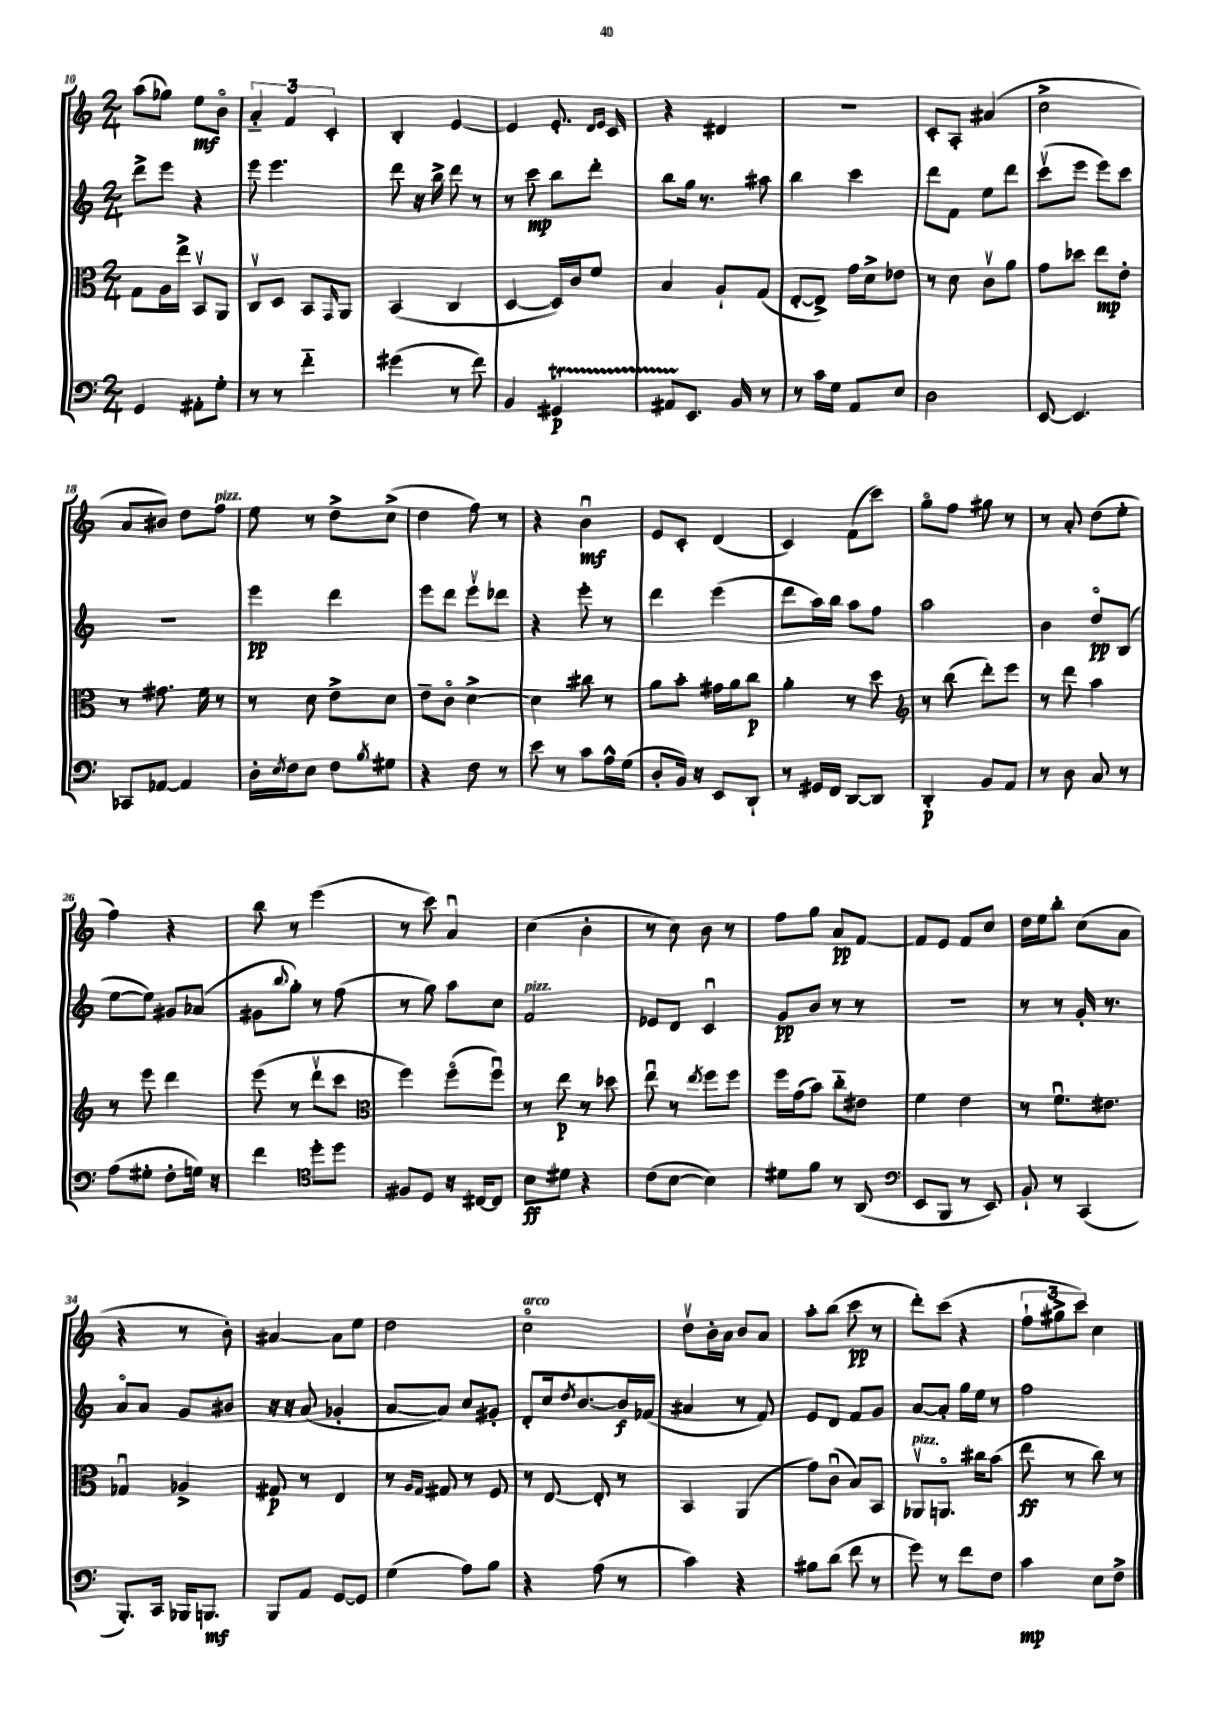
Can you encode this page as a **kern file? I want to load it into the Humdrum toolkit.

**kern	**dynam	**kern	**dynam	**kern	**dynam	**kern	**dynam
*part4	*part4	*part3	*part3	*part2	*part2	*part1	*part1
*staff4	*staff4	*staff3	*staff3	*staff2	*staff2	*staff1	*staff1
*clefF4	*	*clefC3	*	*clefG2	*	*clefG2	*
*k[]	*	*k[]	*	*k[]	*	*k[]	*
*M2/4	*	*M2/4	*	*M2/4	*	*M2/4	*
=10	=10	=10	=10	=10	=10	=10	=10
4GG/	.	8G\L	.	8ddd^\L	.	(8aa\L	.
.	.	16A\L	.	8eee\J	.	8gg-X\J)	.
.	.	16ee^\JJ	.	.	.	.	.
8AA#X'\L	.	8BBv/L	.	4r	.	8ee\L	mf
8G'\J	.	8AA/J	.	.	.	8b\J	.
=11	=11	=11	=11	=11	=11	=11	=11
8r	.	8Cv/L	.	8eee\	.	6a/	.
8r	.	8D/J	.	4.eee\	.	.	.
.	.	.	.	.	.	6f/	.
4f\	.	8BB/L	.	.	.	.	.
.	.	.	.	.	.	6c'/	.
.	.	16qqGG/	.	.	.	.	.
.	.	8AA/J	.	.	.	.	.
=12	=12	=12	=12	=12	=12	=12	=12
(4g#X\	.	(4BB/	.	8ddd\	.	4B'/	.
.	.	.	.	16r	.	.	.
.	.	.	.	16bb^\	.	.	.
8r	.	4C/	.	8ddd\	.	[4e/	.
8f\)	.	.	.	8r	.	.	.
=13	=13	=13	=13	=13	=13	=13	=13
4BB/	.	[4D/	.	8r	.	4e/]	.
.	.	.	.	8ccc\	mp	.	.
4GG#Xt/	p	16D/LL])	.	8bb\L	.	8.e'/	.
.	.	16c/J	.	.	.	.	.
.	.	8f/J	.	8ddd'\J	.	.	.
.	.	.	.	.	.	16qqd/LL	.
.	.	.	.	.	.	16qqe/JJ	.
.	.	.	.	.	.	16c/	.
=14	=14	=14	=14	=14	=14	=14	=14
8AA#XTTT/L	.	4B/	.	8bb\L	.	4r	.
8.EE/J	.	.	.	16gg\Jk	.	.	.
.	.	.	.	8.r	.	.	.
.	.	8A`/L	.	.	.	4d#X/	.
16BB/	.	.	.	.	.	.	.
8r	.	(8G/J	.	8aa#X\	.	.	.
=15	=15	=15	=15	=15	=15	=15	=15
8r	.	[8E'/L	.	4bb\	.	2r	.
16c\LL	.	8E^/J])	.	.	.	.	.
16G\JJ	.	.	.	.	.	.	.
8AA/L	.	16g\LL	.	4ccc\	.	.	.
.	.	16d^\J	.	.	.	.	.
8E/J	.	8e-X\J	.	.	.	.	.
=16	=16	=16	=16	=16	=16	=16	=16
2D\	.	8r	.	8ddd\L	.	8c'/L	.
.	.	8d\	.	8f\J	.	8A'/J	.
.	.	8cv\L	.	8ee\L	.	(4a#X/	.
.	.	8a\J	.	8ddd\J	.	.	.
=17	=17	=17	=17	=17	=17	=17	=17
[8EE/	.	8g\L	.	(8cccv\L	.	2cc^\	.
4.EE/]	.	8dd-X\J	.	8eee\J	.	.	.
.	.	8ee\L	mp	8eee\L)	.	.	.
.	.	8e'\J	.	8ccc\J	.	.	.
!!LO:LB:g=z
=18	=18	=18	=18	=18	=18	=18	=18
8CC-X/L	.	8r	.	2r	.	8a/L	.
[8AA-X/J	.	8.g#X\	.	.	.	8b#X/J)	.
4AA-/]	.	.	.	.	.	8dd\L	.
.	.	16f\	.	.	.	.	.
!	!	!	!	!	!	!LO:TX:a:i:t=pizz.	!
.	.	8r	.	.	.	8ff\J	.
=19	=19	=19	=19	=19	=19	=19	=19
16D'\LL	.	8r	.	4eee\	pp	8ee\	.
8qE/	.	.	.	.	.	.	.
16F\J	.	.	.	.	.	.	.
8E\J	.	8d\	.	.	.	8r	.
8F\L	.	8e^\L	.	4ddd\	.	8dd^\L	.
8qB/	.	.	.	.	.	.	.
8G#X\J	.	8d\J	.	.	.	(8cc^\J	.
=20	=20	=20	=20	=20	=20	=20	=20
4r	.	8e~\L	.	8eee\L	.	4dd\	.
.	.	8c\J	.	8ddd\J	.	.	.
8F\	.	[4d^\	.	8eeev\L	.	8ff\)	.
8r	.	.	.	8ddd-X\J	.	8r	.
=21	=21	=21	=21	=21	=21	=21	=21
8e\	.	4d\]	.	4r	.	4r	.
8r	.	.	.	.	.	.	.
8c\L	.	8cc#X\	.	8eee'\	.	4bu\	mf
16A^^\L	.	8r	.	8r	.	.	.
(16G\JJ	.	.	.	.	.	.	.
=22	=22	=22	=22	=22	=22	=22	=22
8D'/L	.	8a\L	.	4ddd\	.	8e/L	.
16BB/Jk)	.	8b'\J	.	.	.	8c'/J	.
16r	.	.	.	.	.	.	.
8EE/L	.	16g#X\LL	.	(4eee\	.	(4d/	.
.	.	16a\J	.	.	.	.	.
8DD`/J	.	8cc\J	p	.	.	.	.
=23	=23	=23	=23	=23	=23	=23	=23
8r	.	4a'\	.	8ddd\L	.	4c/)	.
16GG#X/LL	.	.	.	16aa\L)	.	.	.
16FF/JJ	.	.	.	16bb\JJ	.	.	.
[8DD/L	.	8r	.	8aa\L	.	(8f\L	.
8DD/J]	.	8dd\	.	8ff\J	.	8ccc\J)	.
=24	=24	=24	=24	=24	=24	=24	=24
*	*	*clefG2	*	*	*	*	*
4DD'/	p	8r	.	2aa\	.	8gg\L	.
.	.	(8bb\	.	.	.	8ff\J	.
8BB/L	.	8ddd'\L)	.	.	.	8gg#X\	.
8AA/J	.	8eee\J	.	.	.	8r	.
=25	=25	=25	=25	=25	=25	=25	=25
8r	.	8r	.	4b\	.	8r	.
8D\	.	8ddd\	.	.	.	8a'/	.
8C/	.	4aa\	.	8dd/L	pp	(8dd\L	.
8r	.	.	.	(8B/J	.	8ee'\J	.
!!LO:LB:g=z
=26	=26	=26	=26	=26	=26	=26	=26
(8A\L	.	8r	.	[8ee\L	.	4ff\)	.
8G#X'\J	.	8eee\	.	8ee\J])	.	.	.
8F'\L	.	4ddd\	.	8g#X/L	.	4r	.
16Gn\Jk)	.	.	.	(8a-X/J	.	.	.
16r	.	.	.	.	.	.	.
=27	=27	=27	=27	=27	=27	=27	=27
4f\	.	(8eee\	.	8g#X\L	.	8bb\	.
.	.	.	.	8qqbb/	.	.	.
.	.	8r	.	8gg'\J)	.	8r	.
*clefC4	*	*	*	*	*	*	*
8dd'\L	.	8dddv\L	.	8r	.	(4eee\	.
8dd\J	.	8ccc\J	.	(8ff\	.	.	.
=28	=28	=28	=28	=28	=28	=28	=28
*	*	*clefC3	*	*	*	*	*
8F#X/L	.	4ff\)	.	8r	.	8r	.
8D/J	.	.	.	8gg\)	.	8ccc\)	.
16r	.	(8ff\L	.	8aa\L	.	4au/	.
[16C#X/KL	.	.	.	.	.	.	.
8C#/J]	.	8ffu\J)	.	8cc\J	.	.	.
=29	=29	=29	=29	=29	=29	=29	=29
!	!	!	!	!LO:TX:a:i:t=pizz.	!	!	!
8B\L	ff	8r	.	2f/	.	(4cc\	.
8d#X\J	.	8ee\	p	.	.	.	.
4r	.	8r	.	.	.	4b'\	.
.	.	8dd-X\	.	.	.	.	.
=30	=30	=30	=30	=30	=30	=30	=30
(8c\L	.	8eeu\	.	8e-X/L	.	8r	.
[8B\J	.	8r	.	8d/J	.	8cc\)	.
.	.	8qee/	.	.	.	.	.
4B\])	.	8ff\L	.	4cu/	.	8b\	.
.	.	8ff\J	.	.	.	8r	.
=31	=31	=31	=31	=31	=31	=31	=31
8d#X\L	.	16ff\LL	.	8g/L	pp	8ff\L	.
.	.	(16g\J	.	.	.	.	.
8f\J	.	8b\J)	.	8b/J	.	8gg\J	.
8r	.	8cc\L	.	8r	.	8a/L	pp
(8AA/	.	8e#X\J	.	8r	.	[8f/J	.
=32	=32	=32	=32	=32	=32	=32	=32
*clefF4	*	*	*	*	*	*	*
8EE/L	.	4f\	.	2r	.	8f/L]	.
8BBB/J	.	.	.	.	.	8e/J	.
8r	.	4e\	.	.	.	8f/L	.
8EE/)	.	.	.	.	.	8cc/J	.
=33	=33	=33	=33	=33	=33	=33	=33
8BB`/	.	8r	.	8r	.	16dd\LL	.
.	.	.	.	.	.	16ee\J	.
8r	.	8.fu\L	.	8r	.	8bb'\J	.
(4CC/	.	.	.	16g'/	.	(8cc\L	.
.	.	8.e#X\J	.	8.r	.	.	.
.	.	.	.	.	.	8a\J	.
!!LO:LB:g=z
=34	=34	=34	=34	=34	=34	=34	=34
8.BBB'/L)	.	4G-Xu/	.	8a/L	.	4r	.
.	.	.	.	8a/J	.	.	.
16CC/Jk	.	.	.	.	.	.	.
16BBB-X/KL	.	4A-X^/	.	8g/L	.	8r	.
8.BBBn/J	mf	.	.	.	.	.	.
.	.	.	.	8b#X/J	.	8b'\)	.
=35	=35	=35	=35	=35	=35	=35	=35
8BBB/L	.	8G#X/	p	16r	.	[4a#X/	.
.	.	.	.	16r	.	.	.
8AA/J	.	8r	.	(8a/	.	.	.
[8GG/L	.	4E/	.	4g-X'/	.	8a#\L]	.
8GG/J]	.	.	.	.	.	8ee\J	.
=36	=36	=36	=36	=36	=36	=36	=36
(4G\	.	8r	.	[8a/L	.	2dd\	.
.	.	16qqA/LL	.	.	.	.	.
.	.	16qqG/JJ	.	.	.	.	.
.	.	8G#X/	.	8a/J])	.	.	.
8A\L)	.	8r	.	8cc/L	.	.	.
8B\J	.	8F/	.	8g#X'/J	.	.	.
=37	=37	=37	=37	=37	=37	=37	=37
!	!	!	!	!	!	!LO:TX:a:i:t=arco	!
4r	.	8r	.	8d'/L	.	2cc\	.
.	.	[8E/	.	16cc/k	.	.	.
.	.	.	.	8qdd/	.	.	.
.	.	.	.	[8.b/	.	.	.
(8A\	.	8E'/]	.	.	.	.	.
8r	.	8r	.	16b/L]	f	.	.
.	.	.	.	(16f-X/JJ	.	.	.
=38	=38	=38	=38	=38	=38	=38	=38
4c\)	.	4BB/	.	4a#X/	.	8ddv\L	.
.	.	.	.	.	.	16b'\L	.
.	.	.	.	.	.	16a\JJ	.
4r	.	(4AA/	.	8r	.	8b/L	.
.	.	.	.	8f/)	.	8a/J	.
=39	=39	=39	=39	=39	=39	=39	=39
8B#X\L	.	8g\L)	.	8e/L	.	8aa'\L	.
(8d\J	.	(8cu\J	.	8d/J	.	(8bb\J	.
8f\	.	8B/L)	.	8f/L	.	8ccc\	pp
8r	.	8BB/J	.	8g/J	.	8r	.
=40	=40	=40	=40	=40	=40	=40	=40
!	!	!LO:TX:a:i:t=pizz.	!	!	!	!	!
8g\)	.	8AA-Xv/L	.	[8a/L	.	8ddd'\L)	.
8r	.	8.AAn/J	.	8a'/J]	.	(8ccc\J	.
8f\L	.	.	.	16gg\LL	.	4r	.
.	.	16cc#X\KL	.	16ee\JJ	.	.	.
8F\J	.	(8b\J	.	8r	.	.	.
=41	=41	=41	=41	=41	=41	=41	=41
4c\	mp	8ee\	ff	2ff\	.	12ff`\L	.
.	.	.	.	.	.	12gg#X^\	.
.	.	8r	.	.	.	.	.
.	.	.	.	.	.	12ccc\J)	.
8E\L	.	8cc\)	.	.	.	4cc\	.
8F^\J	.	8r	.	.	.	.	.
==	==	==	==	==	==	==	==
*-	*-	*-	*-	*-	*-	*-	*-
